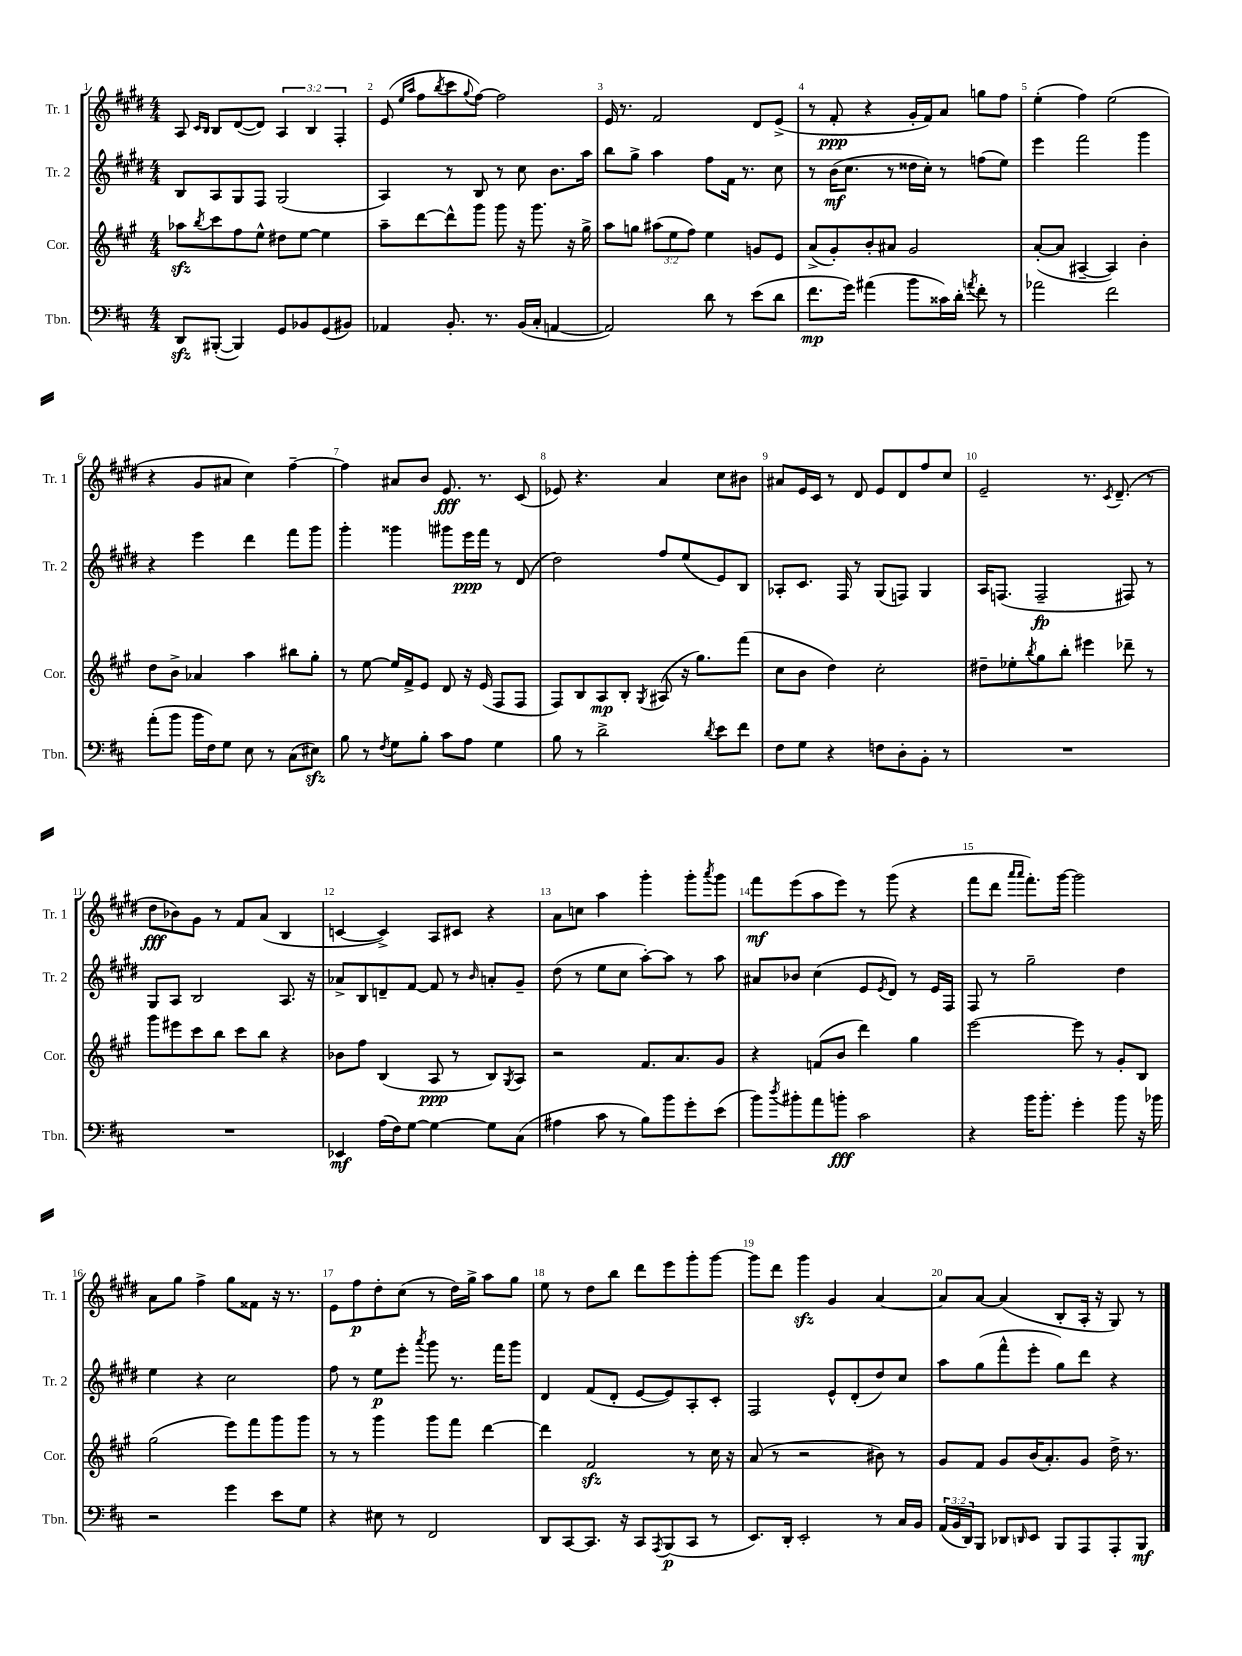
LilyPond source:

<<
\new StaffGroup <<
\new Staff = "s0" \with { instrumentName = "Tr. 1" shortInstrumentName = "Tr. 1" } {
    \clef treble \key e \major \numericTimeSignature \time 4/4 \override Staff.TupletNumber.text = #tuplet-number::calc-fraction-text
    a8 \grace { cis'16 b16 } b8 dis'8~( dis'8) \tuplet 3/2 { a4 b4 fis4-. } |
    e'8( \grace { e''16 a''16 } fis''8 \acciaccatura { b''8 } cis'''8 \appoggiatura { gis''8 } fis''8~) fis''2 |
    e'16 r8. fis'2 dis'8 e'8->( |
    r8 fis'8-.\ppp r4 gis'16-. fis'16) a'8 g''8 fis''8 |
    e''4-.( fis''4) e''2( |
    r4 gis'8 ais'8 cis''4) fis''4~-- |
    fis''4 ais'8 b'8 e'8.\fff r8. cis'8( |
    ees'8) r4. a'4 cis''8 bis'8 |
    ais'8 e'16 cis'16 r8 dis'8 e'8 dis'8 fis''8 cis''8 |
    e'2-- r8. \acciaccatura { cis'8 } dis'8.--( r8 |
    dis''8\fff bes'8) gis'8 r8 fis'8 a'8( b4 |
    c'4~ c'4->) a8 cis'8 r4 |
    a'8 c''8 a''4 gis'''4-. gis'''8-. \acciaccatura { a'''8 } gis'''8 |
    fis'''8\mf e'''8( a''8 e'''8) r8 gis'''8( r4 |
    fis'''8 dis'''8 \grace { a'''16 a'''16 } fis'''8.-.) gis'''16~ gis'''2 |
    a'8 gis''8 fis''4-> gis''8 fisis'8 r16 r8. |
    e'8 fis''8\p dis''8-. cis''8( r8 dis''16) gis''16-> a''8 gis''8 |
    e''8 r8 dis''8 b''8 dis'''8 e'''8 gis'''8-. gis'''8~ |
    gis'''8 dis'''8 gis'''4\sfz gis'4 a'4~ |
    a'8 a'8~ a'4( b8-. a16-. r16 gis8) r8 \bar "|." |
}
\new Staff = "s1" \with { instrumentName = "Tr. 2" shortInstrumentName = "Tr. 2" } {
    \clef treble \key e \major \numericTimeSignature \time 4/4
    b8 a8 gis8 fis8 gis2( |
    a4) r8 b8 r8 cis''8 b'8. a''16 |
    b''8 gis''8-> a''4 fis''8 fis'16 r8. cis''8 |
    r8 b'16\mf( cis''8. r8 disis''16 cis''16-.) r8 f''8( e''8) |
    e'''4 fis'''2 gis'''4 |
    r4 e'''4 dis'''4 fis'''8 gis'''8 |
    gis'''4-. gisis'''4 gis'''8 e'''16\ppp fis'''16 r8 dis'8( |
    dis''2) fis''8 e''8( e'8) b8 |
    aes8-. cis'8. fis16 r8 gis8( f8) gis4 |
    a16 f8.( f2--\fp fis8) r8 |
    gis8 a8 b2 a8. r16 |
    aes'8-> b8 d'8-- fis'8~ fis'8 r8 \grace { b'16 } a'8-. gis'8-- |
    dis''8( r8 e''8 cis''8 a''8~-.) a''8 r8 a''8 |
    ais'8 bes'8 cis''4( e'8 \acciaccatura { e'8 } dis'8) r8 e'16 fis16 |
    fis8 r8 gis''2-- dis''4 |
    e''4 r4 cis''2 |
    fis''8 r8 e''8\p e'''8-. \acciaccatura { a'''8 } gis'''8 r8. fis'''16 gis'''8 |
    dis'4 fis'8( dis'8-. e'8~ e'8) a8-. cis'8-. |
    fis2 e'8-^ dis'8-.( dis''8) cis''8 |
    a''8 gis''8( fis'''8-^ e'''8-. gis''8) dis'''8 r4 \bar "|." |
}
\new Staff = "s2" \with { instrumentName = "Cor." shortInstrumentName = "Cor." } {
    \clef treble \key a \major \numericTimeSignature \time 4/4 \override Staff.TupletNumber.text = #tuplet-number::calc-fraction-text
    aes''8\sfz \acciaccatura { b''8 } cis'''8 fis''8 e''8-^ dis''8 e''8~ e''4 |
    a''8-- d'''8~ d'''8-^ gis'''8 gis'''8 r16 gis'''8. r16 gis''16-> |
    a''8 g''8 \tuplet 3/2 { ais''8( e''8 fis''8) } e''4 g'8 e'8 |
    a'8->( gis'8-.) b'8-. ais'8 gis'2 |
    a'8~-.( a'8 ais4~-- ais4) b'4-. |
    d''8 b'8-> aes'4 a''4 bis''8 gis''8-. |
    r8 e''8~ e''16 fis'16-> e'8 d'8 r16 e'16( fis8 fis8 |
    fis8) b8 a8\mp b8-. \acciaccatura { gis8 } ais8( r16 gis''8.) fis'''8( |
    cis''8 b'8 d''4) cis''2-. |
    dis''8-- ees''8-. \acciaccatura { b''8 } gis''8 b''8-. eis'''4 des'''8-- r8 |
    gis'''8 eis'''8 cis'''8 b''8 cis'''8 b''8 r4 |
    bes'8 fis''8 b4( a8\ppp r8 b8) \acciaccatura { gis8 } a8 |
    r2 fis'8. a'8. gis'8 |
    r4 f'8( b'8 d'''4) gis''4 |
    e'''2~ e'''8 r8 gis'8-. b8 |
    gis''2( e'''8) fis'''8 gis'''8 gis'''8 |
    r8 r8 gis'''4 gis'''8 fis'''8 d'''4~ |
    d'''4 fis'2\sfz r8 cis''16 r16 |
    a'8( r8 r2 bis'8) r8 |
    gis'8 fis'8 gis'8 b'16( a'8.-.) gis'8 d''16-> r8. \bar "|." |
}
\new Staff = "s3" \with { instrumentName = "Tbn." shortInstrumentName = "Tbn." } {
    \clef bass \key d \major \numericTimeSignature \time 4/4 \override Staff.TupletNumber.text = #tuplet-number::calc-fraction-text
    d,8\sfz bis,,8~-.( bis,,4) g,8 bes,8 g,8( bis,8) |
    aes,4 b,8.-. r8. b,16( cis16-. a,4~ |
    a,2) d'8 r8 e'8( d'8 |
    fis'8.\mp g'16) ais'4( b'8 cisis'16) d'16-. \acciaccatura { a'8 } fis'8-. r8 |
    aes'2 fis'2 |
    a'8-.( b'8 b'16 fis16) g8 e8 r8 cis8( eis8\sfz) |
    b8 r8 \acciaccatura { fis8 } g8 b8-. cis'8 a8 g4 |
    b8 r8 d'2-> \acciaccatura { d'8 } e'8 fis'8 |
    fis8 g8 r4 f8 d8-. b,8-. r8 |
    R1 |
    R1 |
    ees,4\mf a16( fis16) g8~ g4~ g8 cis8( |
    ais4 cis'8 r8 b8) b'8 g'8-. e'8( |
    b'8) \acciaccatura { d''8 } bis'8-. a'8 b'8-.\fff cis'2 |
    r4 b'16 b'8.-. g'4-. b'8 r16 bes'16 |
    r2 g'4 e'8 g8 |
    r4 eis8 r8 fis,2 |
    d,8 cis,8~ cis,8. r16 cis,8 \acciaccatura { a,,8 } b,,8\p( cis,8 r8 |
    e,8.) d,16-. e,2-. r8 cis16 b,16 |
    \tuplet 3/2 { a,16( b,16 d,16) } b,,8 des,8 \grace { d,16 } e,8 b,,8 a,,8 a,,8-. b,,8\mf \bar "|." |
}
>>
>>
\layout { \context { \Score \override BarNumber.break-visibility = ##(#f #t #t) barNumberVisibility = #all-bar-numbers-visible } }
